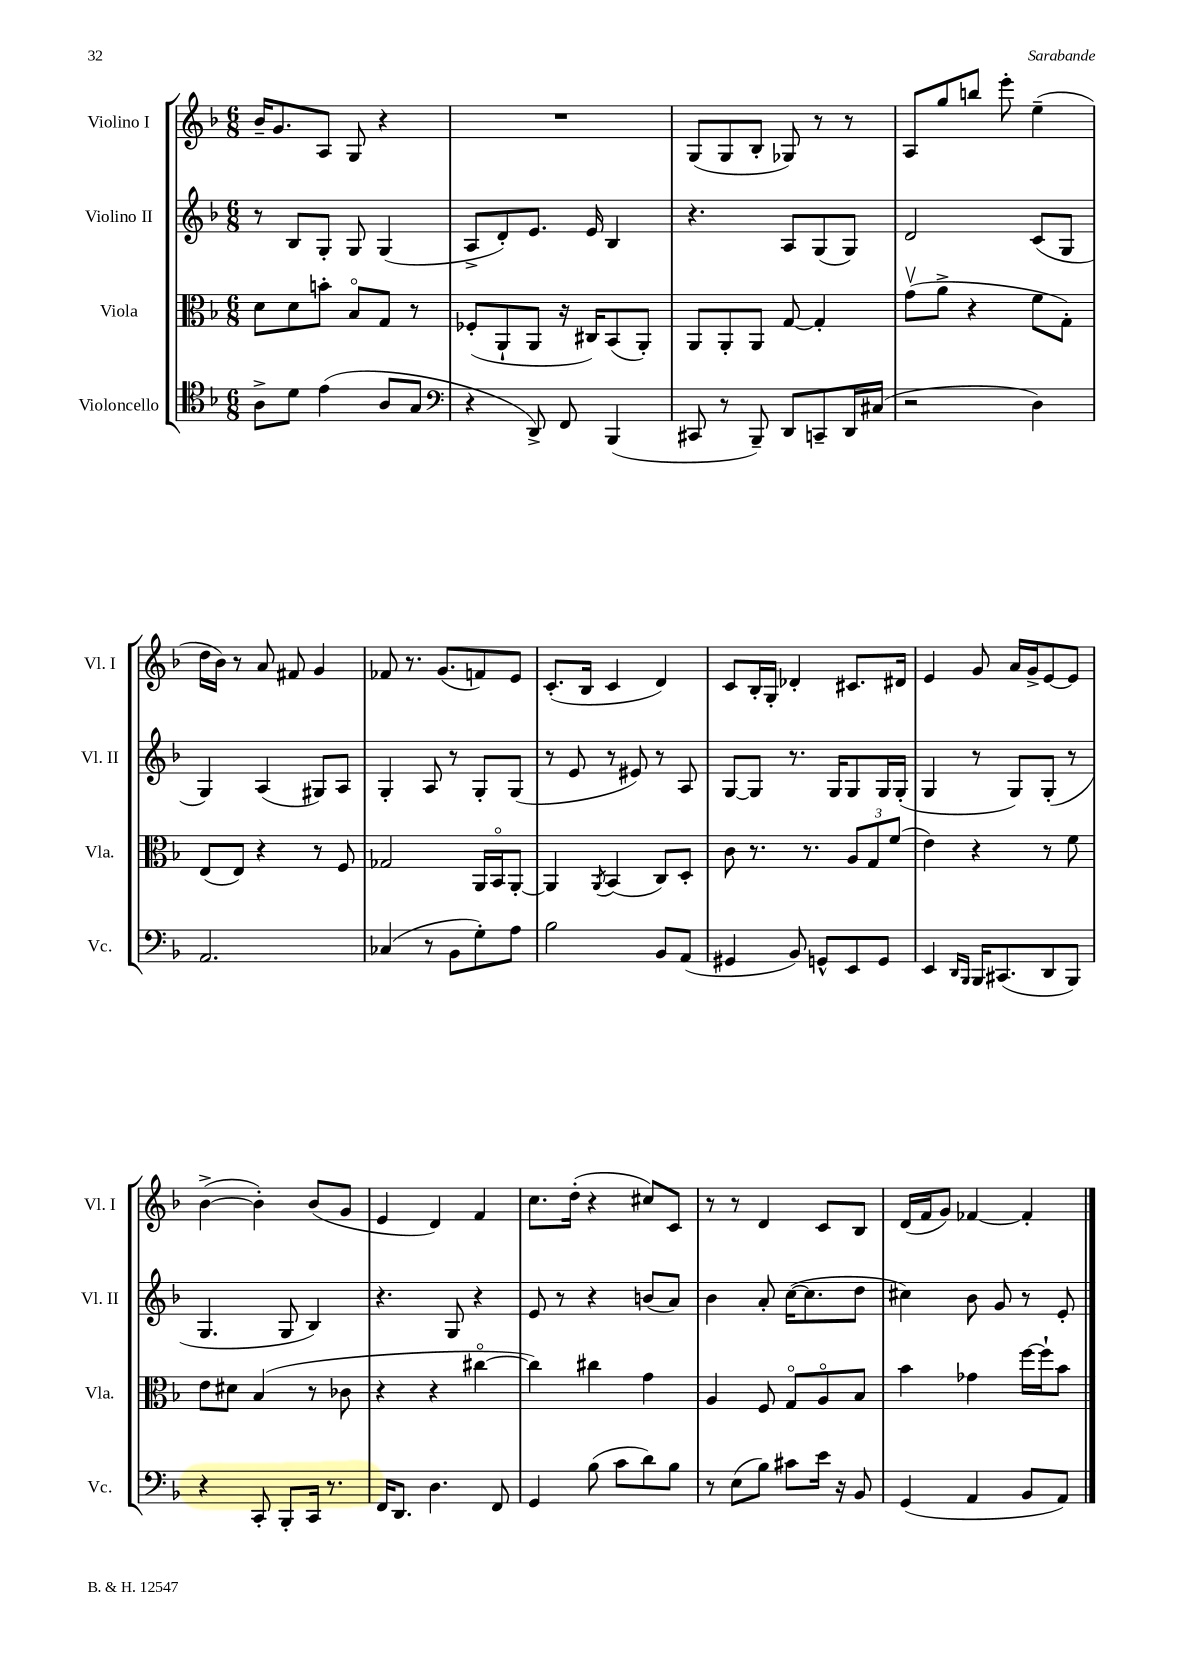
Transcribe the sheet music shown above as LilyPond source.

<<
\new StaffGroup <<
\new Staff = "s0" \with { instrumentName = "Violino I" shortInstrumentName = "Vl. I" } {
    \clef treble \key f \major \numericTimeSignature \time 6/8
    bes'16-- g'8. a8 g8 r4 |
    R2. |
    g8( g8 bes8-. ges8) r8 r8 |
    a8 g''8 b''8 e'''8-. e''4--( |
    d''16 bes'16) r8 a'8 fis'8 g'4 |
    fes'8 r8. g'8.( f'8) e'8 |
    c'8.-.( bes16 c'4 d'4) |
    c'8 bes16-. g16-. des'4-. cis'8. dis'16 |
    e'4 g'8 a'16 g'16-> e'8~ e'8 |
    bes'4~->( bes'4-.) bes'8( g'8 |
    e'4 d'4) f'4 |
    c''8. d''16-.( r4 cis''8) c'8 |
    r8 r8 d'4 c'8 bes8 |
    d'16( f'16 g'8) fes'4~ fes'4-. \bar "|." |
}
\new Staff = "s1" \with { instrumentName = "Violino II" shortInstrumentName = "Vl. II" } {
    \clef treble \key f \major \numericTimeSignature \time 6/8
    r8 bes8 g8-. g8 g4( |
    a8-> d'8-.) e'8. e'16 bes4 |
    r4. a8 g8( g8) |
    d'2 c'8( g8 |
    g4) a4( gis8) a8 |
    g4-. a8 r8 g8-. g8( |
    r8 e'8 r8 eis'8) r8 a8 |
    g8~ g8 r8. g16 g8 g16 g16-.( |
    g4 r8 g8) g8-.( r8 |
    g4. g8 bes4) |
    r4. g8 r4 |
    e'8 r8 r4 b'8( a'8) |
    bes'4 a'8-. c''16~( c''8. d''8 |
    cis''4) bes'8 g'8 r8 e'8-. \bar "|." |
}
\new Staff = "s2" \with { instrumentName = "Viola" shortInstrumentName = "Vla." } {
    \clef alto \key f \major \numericTimeSignature \time 6/8
    d'8 d'8 b'8-. bes8\flageolet g8 r8 |
    fes8-.( a,8-! a,8 r16 cis16) bes,8( a,8-.) |
    a,8 a,8-. a,8 g8~ g4-. |
    g'8\upbow( a'8-> r4 f'8 g8-.) |
    e8( e8) r4 r8 f8 |
    ges2 a,16 bes,16\flageolet a,8~-. |
    a,4 \acciaccatura { a,8 } bes,4( c8) d8-. |
    c'8 r8. r8. \tuplet 3/2 { a8 g8 f'8( } |
    e'4) r4 r8 f'8 |
    e'8 dis'8 bes4( r8 ces'8 |
    r4 r4 cis''4~\flageolet |
    cis''4) cis''4 g'4 |
    a4 f8 g8\flageolet a8\flageolet bes8 |
    bes'4 ges'4 f''16~ f''16-! bes'8 \bar "|." |
}
\new Staff = "s3" \with { instrumentName = "Violoncello" shortInstrumentName = "Vc." } {
    \clef tenor \key f \major \numericTimeSignature \time 6/8
    a8-> d'8 e'4( a8 g8 |
    \clef bass r4 d,8->) f,8 bes,,4( |
    cis,8 r8 bes,,8--) d,8 c,8-- d,16 cis16( |
    r2 d4) |
    a,2. |
    ces4( r8 bes,8 g8-.) a8 |
    bes2 bes,8 a,8( |
    gis,4 bes,8) g,8-^ e,8 g,8 |
    e,4 \grace { d,16 bes,,16 } bes,,16 cis,8.( d,8 bes,,8) |
    r4 c,8-. bes,,8-. c,16 r8. |
    f,16 d,8. d4. f,8 |
    g,4 bes8( c'8 d'8) bes8 |
    r8 e8( bes8) cis'8 e'16 r16 bes,8 |
    g,4( a,4 bes,8 a,8) \bar "|." |
}
>>
>>
\layout { \context { \Score \remove "Bar_number_engraver" } }
